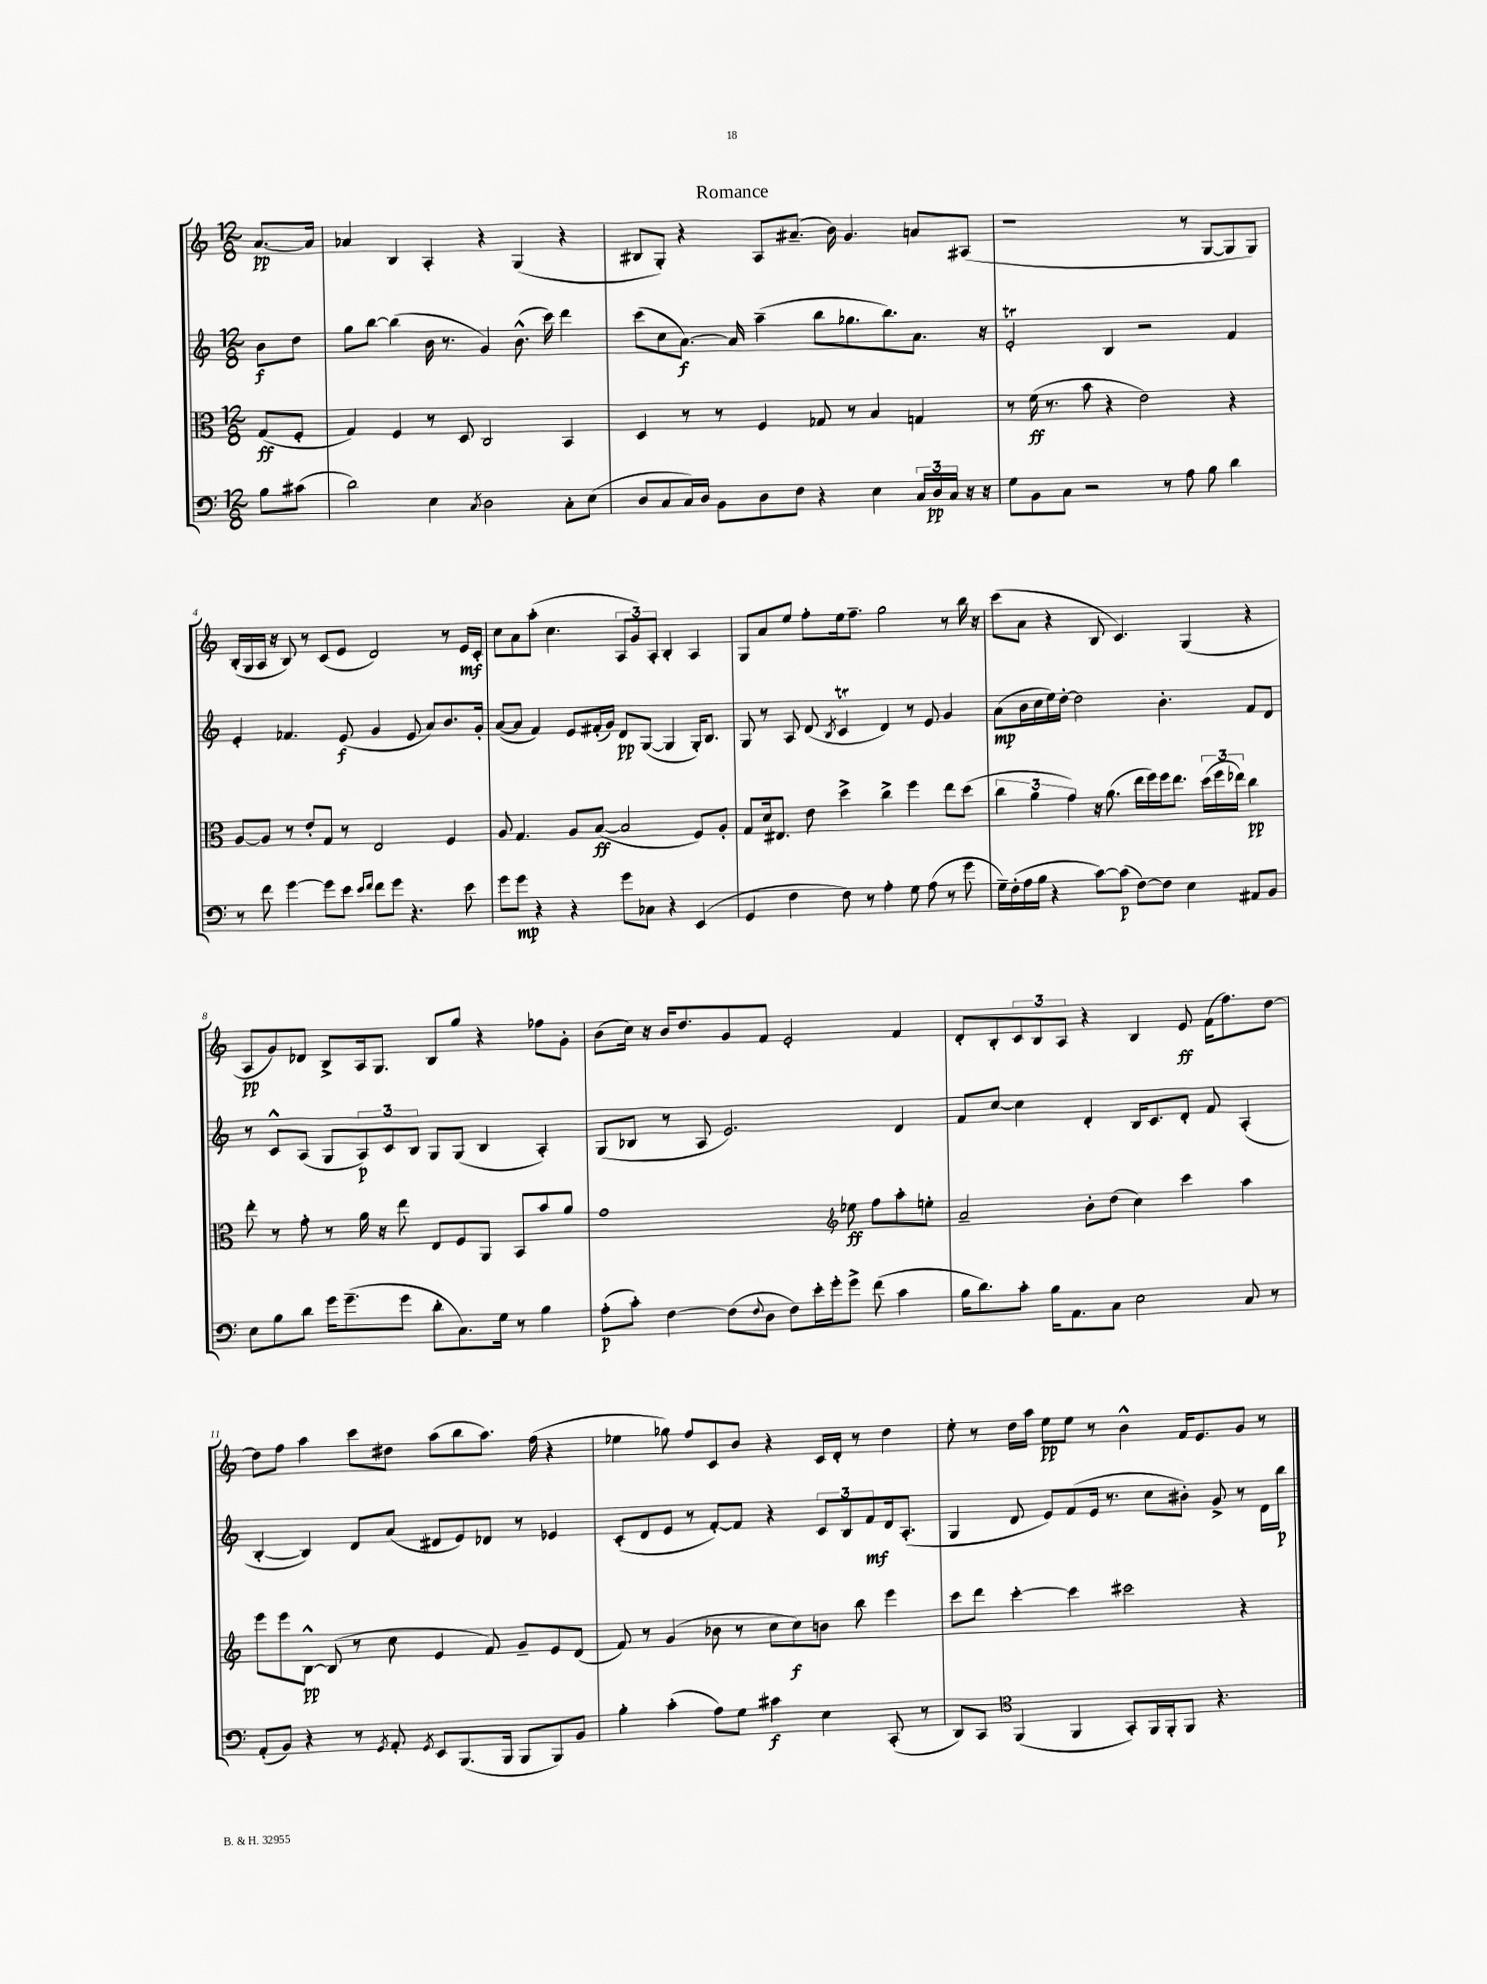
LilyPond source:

\header { title = "Romance" }
<<
\new StaffGroup <<
\new Staff = "s0" {
    \clef treble \key c \major \numericTimeSignature \time 12/8 \partial 4
    a'8.~\pp a'16 |
    aes'4 b4 a4-. r4 g4( r4 |
    bis8 g8-.) r4 a8 ais'8.--( b'16) g'4. a'8 ais8( |
    r1 r8 g8~ g8 g8) |
    b16-.( g16 a16 r16 b8) r8 c'8( e'8 d'2) r8 e'16\mf c'16-. |
    c''8 a'8 a''8-.( c''4. \tuplet 3/2 { a8 g'8) a8-. } b4-. a4 |
    g8 a'8 e''8 f''8-. e''16 f''8.-- g''2 r8 b''16 r16 |
    c'''8( a'8 r4 b8 c'4.) g4( r4 |
    a8\pp g'8) des'8 b8-> a16 g8. b8 g''8 r4 fes''8 g'8-. |
    b'8( c''16) r16 b'16 d''8. g'8 f'8 e'2-. f'4 |
    d'8-. b8-. \tuplet 3/2 { c'8 b8 a8 } r4 b4 e'8\ff f'16( f''8.) d''8~ |
    d''8 f''8 a''4 c'''8 dis''8 a''8( b''8 a''8.) f''16( r4 |
    ees''4 ges''8) f''8 c'8 b'8 r4 c'16 d'16-. r8 d''4 |
    e''8-. r8 d''16 a''16 e''8\pp e''8 r8 b'4-^ f'16 e'8. g'8 r8 \bar "|." |
}
\new Staff = "s1" {
    \clef treble \key c \major \numericTimeSignature \time 12/8 \partial 4
    b'8\f d''8 |
    g''8 b''8~ b''4( b'16 r8. g'4) b'8.-^( c'''16) d'''4 |
    c'''8( c''8 a'8.~\f) a'16 a''4--( b''8 ges''8. b''8.) a'8. r16 |
    e'2-.\trill b4 r2 f'4 |
    e'4-. fes'4. e'8\f( g'4 e'8 a'8) b'8. g'16-. |
    a'8~( a'8 f'4) e'8 fis'16-.( g'16) d'8\pp g8~( g4 g16-.) b8. |
    g8 r8 a8 d'8( \acciaccatura { b8 } c'4\trill d'4) r8 e'8 g'4 |
    a'8\mp( b'16 c''16 e''16) d''16~-. d''2 b'4.-. f'8 d'8 |
    r8 c'8-^ a8( g8 \tuplet 3/2 { a8\p) c'8 b8 } g8 g8( b4 a4-.) |
    g8( bes8 r8 a8 e'2.) d'4 |
    f'8 c''8~ c''4 d'4-. b16 c'8. d'8-. f'8 a4-.( |
    b4~-. b4) d'8 a'8( dis'8 e'8) des'8 r8 ees'4 |
    c'8-.( d'8 e'8 r8 f'8~-.) f'8 r4 \tuplet 3/2 { c'8 b8 f'8\mf } d'16 a8.-.( |
    g4 d'8 e'8) f'8( e'16 r8. c''8 bis'8-.) g'8-> r8 d'16 b''16\p \bar "|." |
}
\new Staff = "s2" {
    \clef alto \key c \major \numericTimeSignature \time 12/8 \partial 4
    g8\ff( f8-. |
    g4) f4 r8 d8 c2 b,4 |
    d4 r8 r8 f4 ges8 r8 b4 g4 |
    r8 f'16\ff( r8. b'8 r4 e'2) r4 |
    a8~ a8 r8 e'8-. g8 r8 e2 f4 |
    a8 g4. a8 b8~\ff( b2 f8) a8-. |
    g8 d'16 eis8. e'8 d''4-> c''4-> f''4 e''8 d''8( |
    \tuplet 3/2 { c''4 a'4 g'4) } r16 a'8.( e''16 f''16) f''16 e''8. \tuplet 3/2 { d''16( f''16 ees''16) } c''4\pp |
    e''8-. r8 g'8-. r8 a'16 r16 e''8 e8 f8 a,8 b,8 b'8 a'8 |
    g'1 \clef treble ees''8\ff f''8 a''8-. e''8-. |
    a'2-- b'8-. d''8( c''4) c'''4 a''4 |
    e'''8 e'''8 b8~-^\pp b8( r8 c''8 e'4 f'8) g'8-- e'8 d'8( |
    f'8) r8 g'4( bes'8 r8 c''8 c''8\f) b'8 b''8 e'''4 |
    c'''8 d'''8 c'''4~-. c'''4 cis'''2 r4 \bar "|." |
}
\new Staff = "s3" {
    \clef bass \key c \major \numericTimeSignature \time 12/8 \partial 4
    b8 cis'8( |
    d'2) e4 \acciaccatura { c8 } d2 c8-. e8( |
    d8 c8 c16) d16 b,8 d8 f8 r4 e4 \tuplet 3/2 { c16 d16\pp c16 } r16 r16 |
    g8 b,8 c8 r2 r8 a8 b8 d'4 |
    r8 f'8 g'4~ g'8 e'8 \grace { e'16 f'16 } f'8 g'8 r4. e'8 |
    g'8 g'8\mp r4 r4 g'8 ces8 r4 e,4( |
    g,4 f4 f8) r8 a4-. g8 a8( r8 g'8 |
    g16--) f16-.( a16 b16 r4 c'8~) c'8\p( f8~) f8 e4 ais,8 b,8 |
    e8 b8 d'8 g'16 g'8.--( g'8 d'8-. c8.) g16 r8 b4 |
    a8-.\p( c'8-.) f4~ f8( \appoggiatura { f8 } d8 f8) e'16-. g'16-. g'8-> f'8( c'4 |
    b16 d'8.) c'8-. b16 a,8. c8 e2 c8 r8 |
    a,8-.( b,8) r4 r8 \acciaccatura { g,8 } a,8-. \acciaccatura { g,8 } e,8 b,,8.( b,,16 b,,8 b,,8) b,8 |
    b4-. c'4-.( a8) g8 cis'4\f e4 c,8-.( r8 |
    d,8) c,8 \clef tenor f,4( f,4 g,8-.) f,16 f,16-. f,8 r4. \bar "|." |
}
>>
>>
